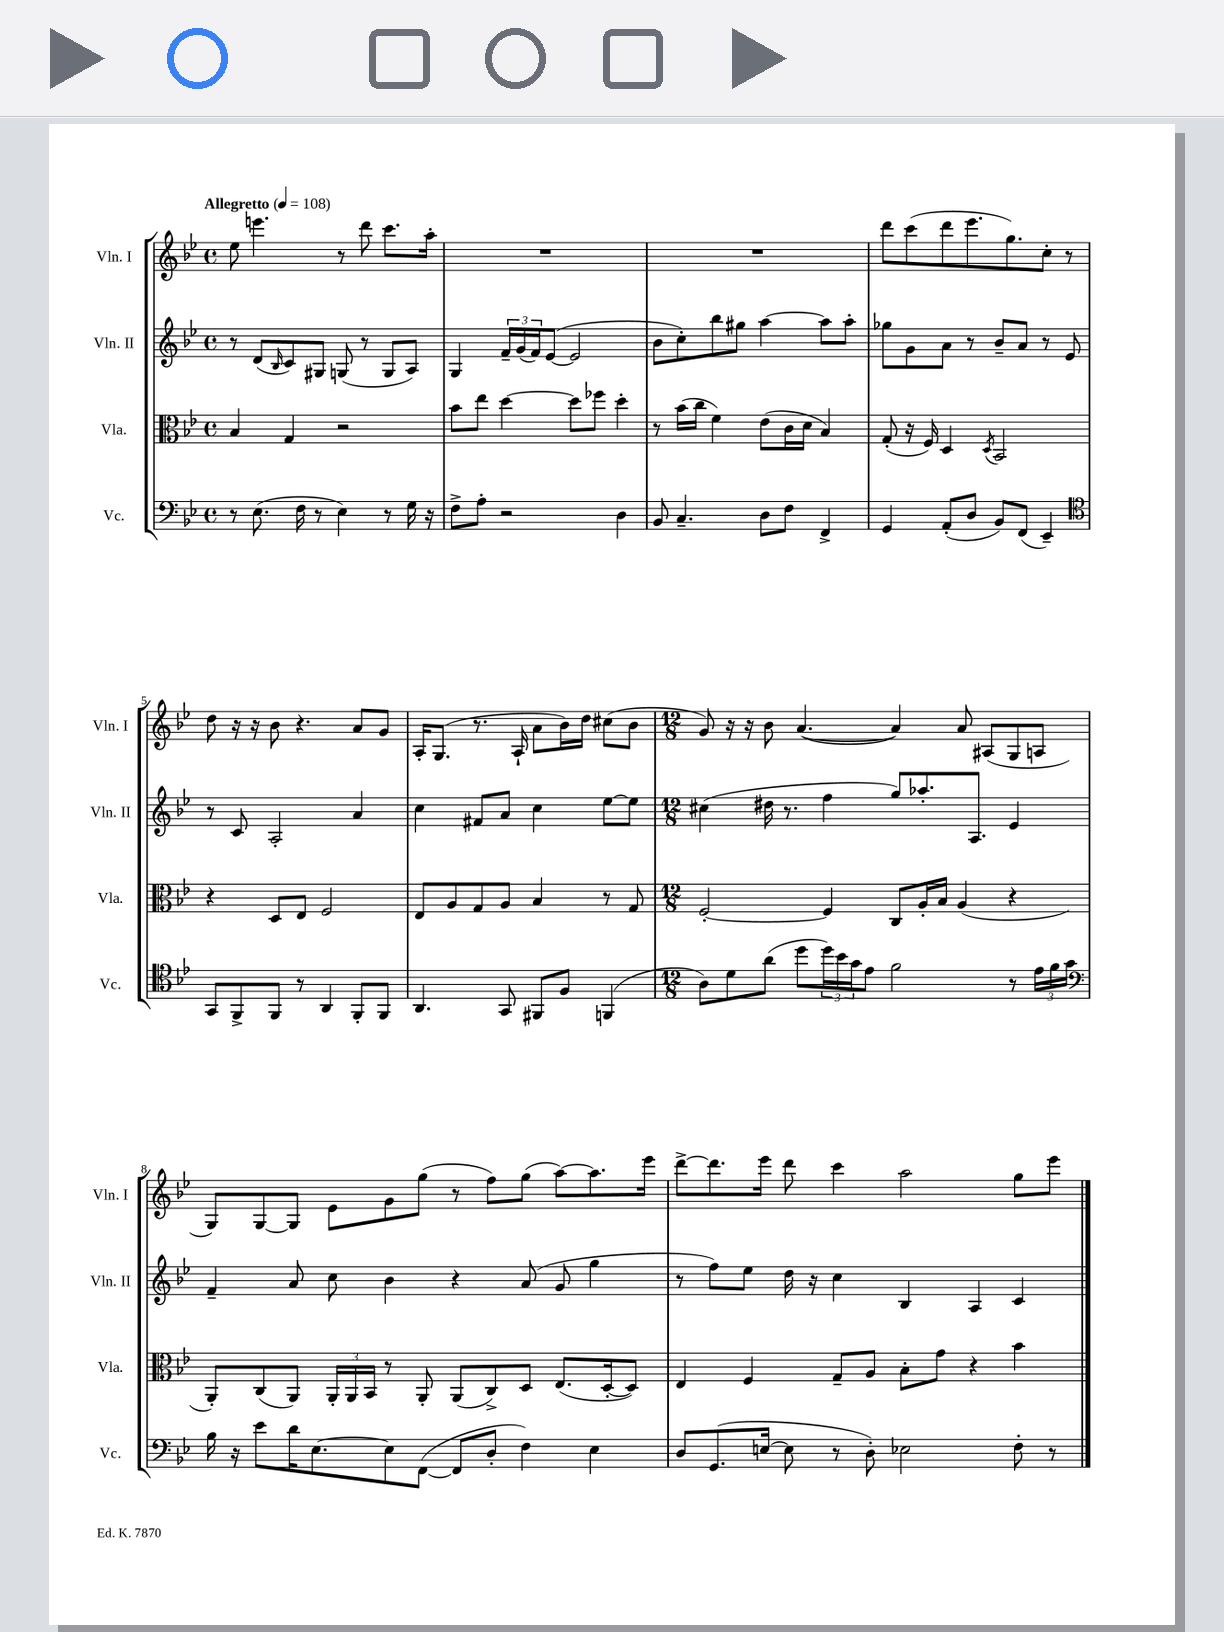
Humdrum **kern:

**kern	**kern	**kern	**kern
*staff4	*staff3	*staff2	*staff1
*clefF4	*clefC3	*clefG2	*clefG2
*k[b-e-]	*k[b-e-]	*k[b-e-]	*k[b-e-]
*M4/4	*M4/4	*M4/4	*M4/4
*met(c)	*met(c)	*met(c)	*met(c)
*MM108	*MM108	*MM108	*MM108
8r	4B-	8r	8ee-
(8.E-	.	(8d	4.eee
.	.	16qqB-	.
.	4G	8c)	.
16F	.	.	.
8r	.	8G#	.
4E-)	2r	(8G	8r
.	.	8r	8ddd
8r	.	8G	8.ccc
16G	.	8A)	.
16r	.	.	16aa'
=	=	=	=
8F^	8b-	4G	1r
8A'	8ee-	.	.
2r	[4dd	24f~	.
.	.	(24g	.
.	.	24f)	.
.	.	([8e-	.
.	8dd]	2e-]	.
.	8ff-	.	.
4D	4dd'	.	.
=	=	=	=
8BB-	8r	8b-	1r
4.C~	(16b-	8cc')	.
.	16cc	.	.
.	4f)	8bb-	.
.	.	8gg#	.
8D	(8e-	[4aa	.
8F	16c	.	.
.	16d	.	.
4FF^	4B-)	8aa]	.
.	.	8aa'	.
=	=	=	=
4GG	(8G'	8gg-	8ddd
.	16r	8g	(8ccc
.	16F)	.	.
(8AA'	4D	8a	8ddd
8D	.	8r	8.eee-
.	8qD	.	.
8BB-)	2BB-	8b-~	.
.	.	.	8.gg)
(8FF	.	8a	.
4EE-~)	.	8r	8cc'
.	.	8e-	8r
=	=	=	=
*clefC4	*	*	*
8GG	4r	8r	8dd
8FF^	.	8c	16r
.	.	.	16r
8FF	8D	2A'	8b-
8r	8E-	.	4.r
4AA	2F	.	.
8FF'	.	4a	8a
8FF	.	.	8g
=	=	=	=
4.AA	8E-	4cc	16A'
.	.	.	(8.G
.	8A	.	.
.	8G	8f#	8.r
8GG	8A	8a	.
.	.	.	16A`
8FF#	4B-	4cc	8a
8F	.	.	16b-)
.	.	.	16dd
(4FF	8r	[8ee-	(8cc#
.	8G	8ee-]	8b-
=	=	=	=
*M12/8	*M12/8	*M12/8	*M12/8
8A)	[2F'	(4cc#	8g)
8d	.	.	16r
.	.	.	16r
(8a	.	16dd#	8b-
.	.	8.r	.
8dd	.	.	([4.a
24dd)	4F]	4ff	.
24b-	.	.	.
24g	.	.	.
8e-	.	.	.
2f	8C	8gg)	4a])
.	16A'	8.aa-'	.
.	16B-	.	.
.	(4A	.	8a
.	.	8.A	.
.	.	.	(8A#
8r	4r	4e-	8G
24e-	.	.	8A
24f	.	.	.
24g	.	.	.
=	=	=	=
*clefF4	*	*	*
16B-	8AA')	4f~	8G)
16r	.	.	.
8e-	(8C	.	[8G
16d	8AA)	8a	8G]
[8.E-	.	.	.
.	24AA'	8cc	8e-
.	24AA	.	.
.	24BB-	.	.
8E-]	8r	4b-	8g
([8FF	8AA'	.	(8gg
8FF]	(8AA	4r	8r
8D'	8C^)	.	8ff)
4F)	8D	(8a	(8gg
.	(8.E-	8g	[8aa)
4E-	.	4gg	8.aa]
.	[16D'	.	.
.	8D])	.	.
.	.	.	16eee-
=	=	=	=
8D	4E-	8r	[8ddd^
(8.GG	.	8ff)	8.ddd]
.	4F	8ee-	.
[16E	.	.	16eee-
8E]	.	16dd	8ddd
.	.	16r	.
8r	8G~	4cc	4ccc
8D')	8A	.	.
2E-	8B-'	4B-	2aa
.	8g	.	.
.	4r	4A	.
8F'	4b-	4c	8gg
8r	.	.	8eee-
==	==	==	==
*-	*-	*-	*-
